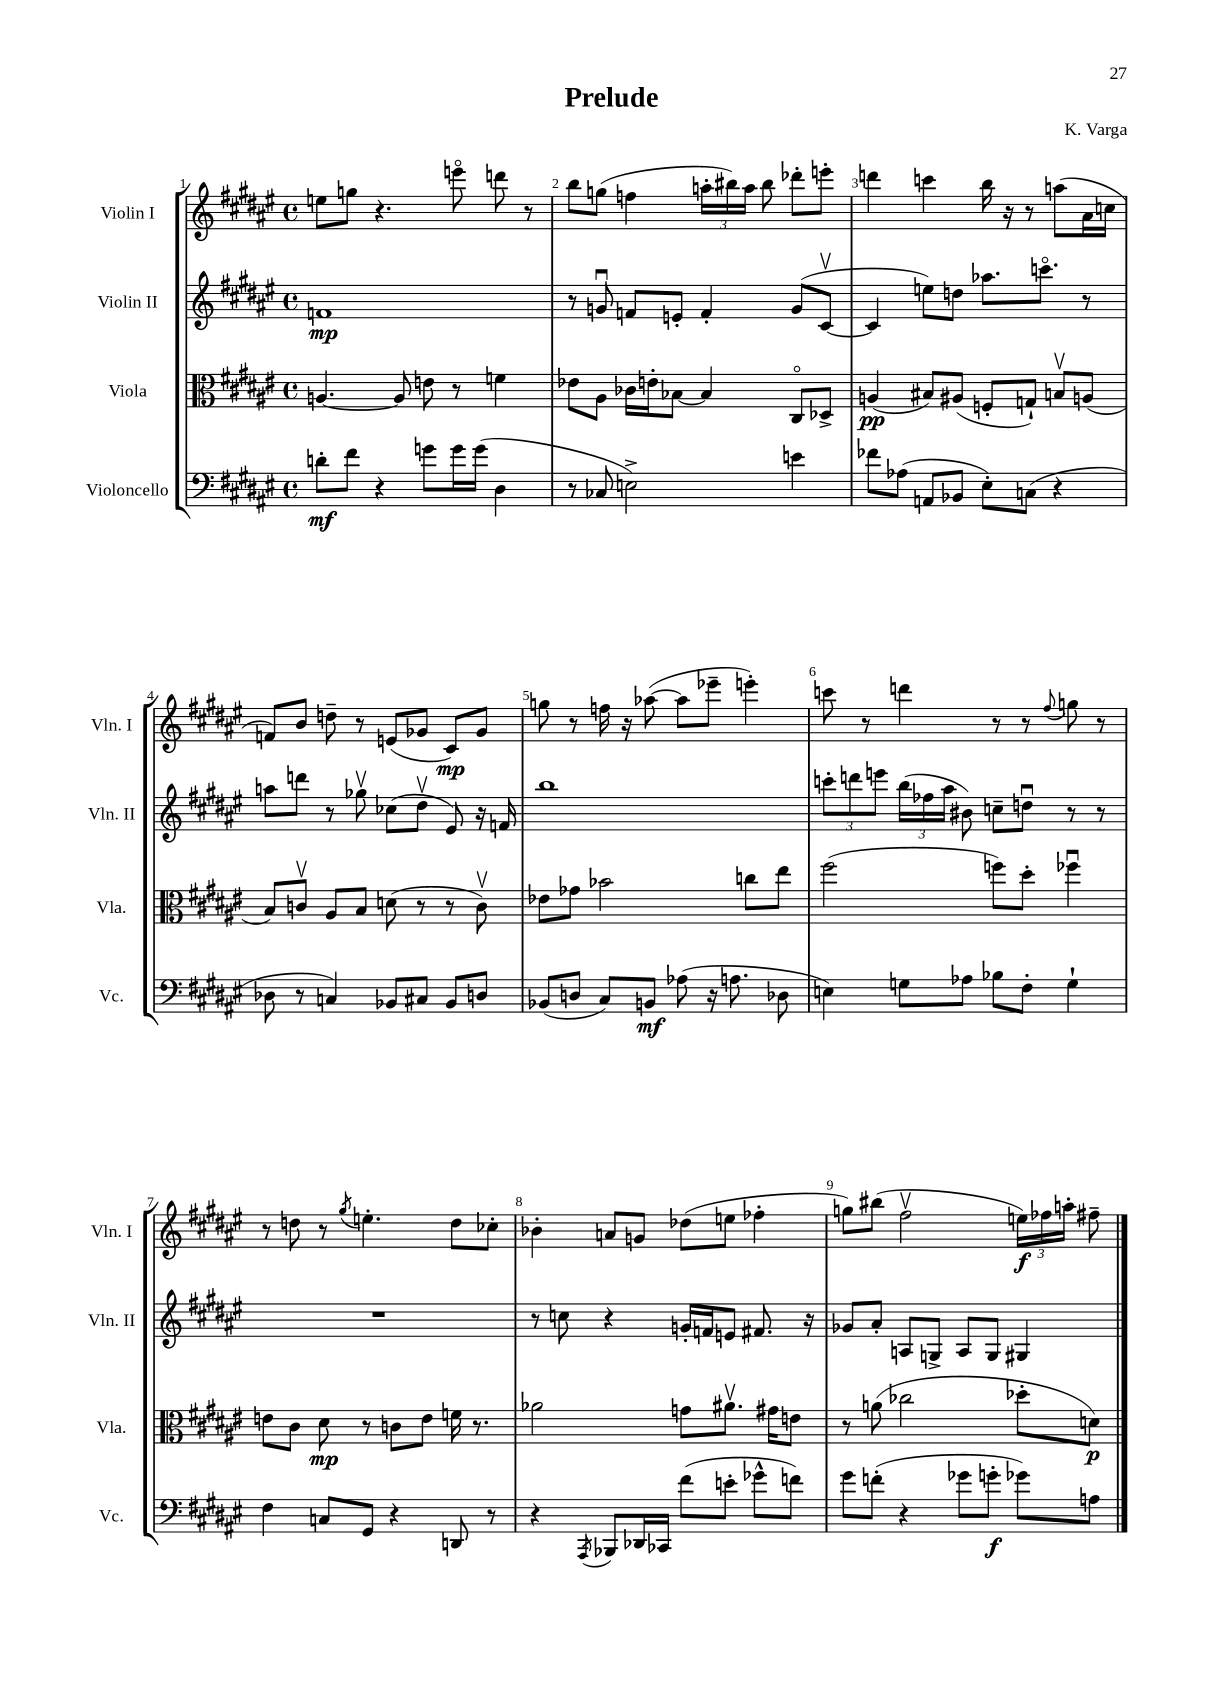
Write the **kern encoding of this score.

**kern	**kern	**kern	**kern
*staff4	*staff3	*staff2	*staff1
*clefF4	*clefC3	*clefG2	*clefG2
*k[f#c#g#d#a#e#]	*k[f#c#g#d#a#e#]	*k[f#c#g#d#a#e#]	*k[f#c#g#d#a#e#]
*M4/4	*M4/4	*M4/4	*M4/4
*met(c)	*met(c)	*met(c)	*met(c)
8d'	[4.A	1f	8ee
8f#	.	.	8gg
4r	.	.	4.r
.	8A]	.	.
8g	8e	.	.
16g	8r	.	8eeeo
(16g	.	.	.
4D#	4f	.	8ddd
.	.	.	8r
=	=	=	=
8r	8e-	8r	8bb
8C-	8A#	8gu	(8gg
2E^)	16c-	8f	4ff
.	16e'	.	.
.	[8B-	8e'	.
.	4B-]	4f'	24aa'
.	.	.	24bb#)
.	.	.	24aa
.	.	.	8bb#
4e	8C#o	(8g	8ddd-'
.	8D-^	[8c#v	8eee'
=	=	=	=
8f-	(4A	4c#]	4ddd
(8A-	.	.	.
8AA	8B#)	8ee)	4ccc
8BB-	(8A#	8dd	.
8E#')	8F'	8.aa-	16bb
.	.	.	16r
(8C	8G`)	.	8r
.	.	8.ccco	.
4r	8Bv	.	(8aa
.	(8A	8r	16a#
.	.	.	16cc
=	=	=	=
8D-	8B)	8aa	8f)
8r	8cv	8ddd	8b
4C)	8A#	8r	8dd~
.	8B	8gg-v	8r
8BB-	(8d	(8cc-	(8e
8C#	8r	8dd#v	8g-
8BB-	8r	8e#)	8c#)
8D	8cv)	16r	8g-
.	.	16f	.
=	=	=	=
(8BB-	8e-	1bb	8gg
8D	8g-	.	8r
8C#)	2b-	.	16ff
.	.	.	16r
8BB	.	.	([8aa-
(8A-	.	.	8aa-]
16r	.	.	8eee-~
8.A	.	.	.
.	8cc	.	4eee')
8D-	8ee#	.	.
=	=	=	=
4E)	(2ff#	12ccc'	8ccc
.	.	12ddd	.
.	.	.	8r
.	.	12eee	.
8G	.	(24bb	4ddd
.	.	24ff-	.
.	.	24aa#	.
8A-	.	8b#)	.
8B-	8ff)	8cc~	8r
8F#'	8dd#'	8ddu	8r
.	.	.	8qqff#
4G`	4ff-u	8r	8gg
.	.	8r	8r
=	=	=	=
4F#	8e	1r	8r
.	8c#	.	8dd
8C	8d#	.	8r
.	.	.	8qgg#
8GG#	8r	.	4.ee'
4r	8c	.	.
.	8e	.	.
8DD	16f	.	8dd
.	8.r	.	.
8r	.	.	8cc-'
=	=	=	=
4r	2a-	8r	4b-'
.	.	8cc	.
8qAAA#	.	.	.
8BBB-	.	4r	8a
16DD-	.	.	8g
16CC-	.	.	.
(8f#	8g	16g'	(8dd-
.	.	16f	.
8e'	8.a#v	8e	8ee
8g-^^	.	8.f#	4ff-'
.	16g#	.	.
8f)	8e	.	.
.	.	16r	.
=	=	=	=
8g#	8r	8g-	8gg)
(8f'	(8a	8a#'	(8bb#
4r	2cc-	8A	2ff#v
.	.	8G^	.
8g-	.	8A	.
8g'	.	8G	.
8g-)	8dd-'	4G#	24ee)
.	.	.	24ff-
.	.	.	24aa'
8A	8d)	.	8ff#~
==	==	==	==
*-	*-	*-	*-
